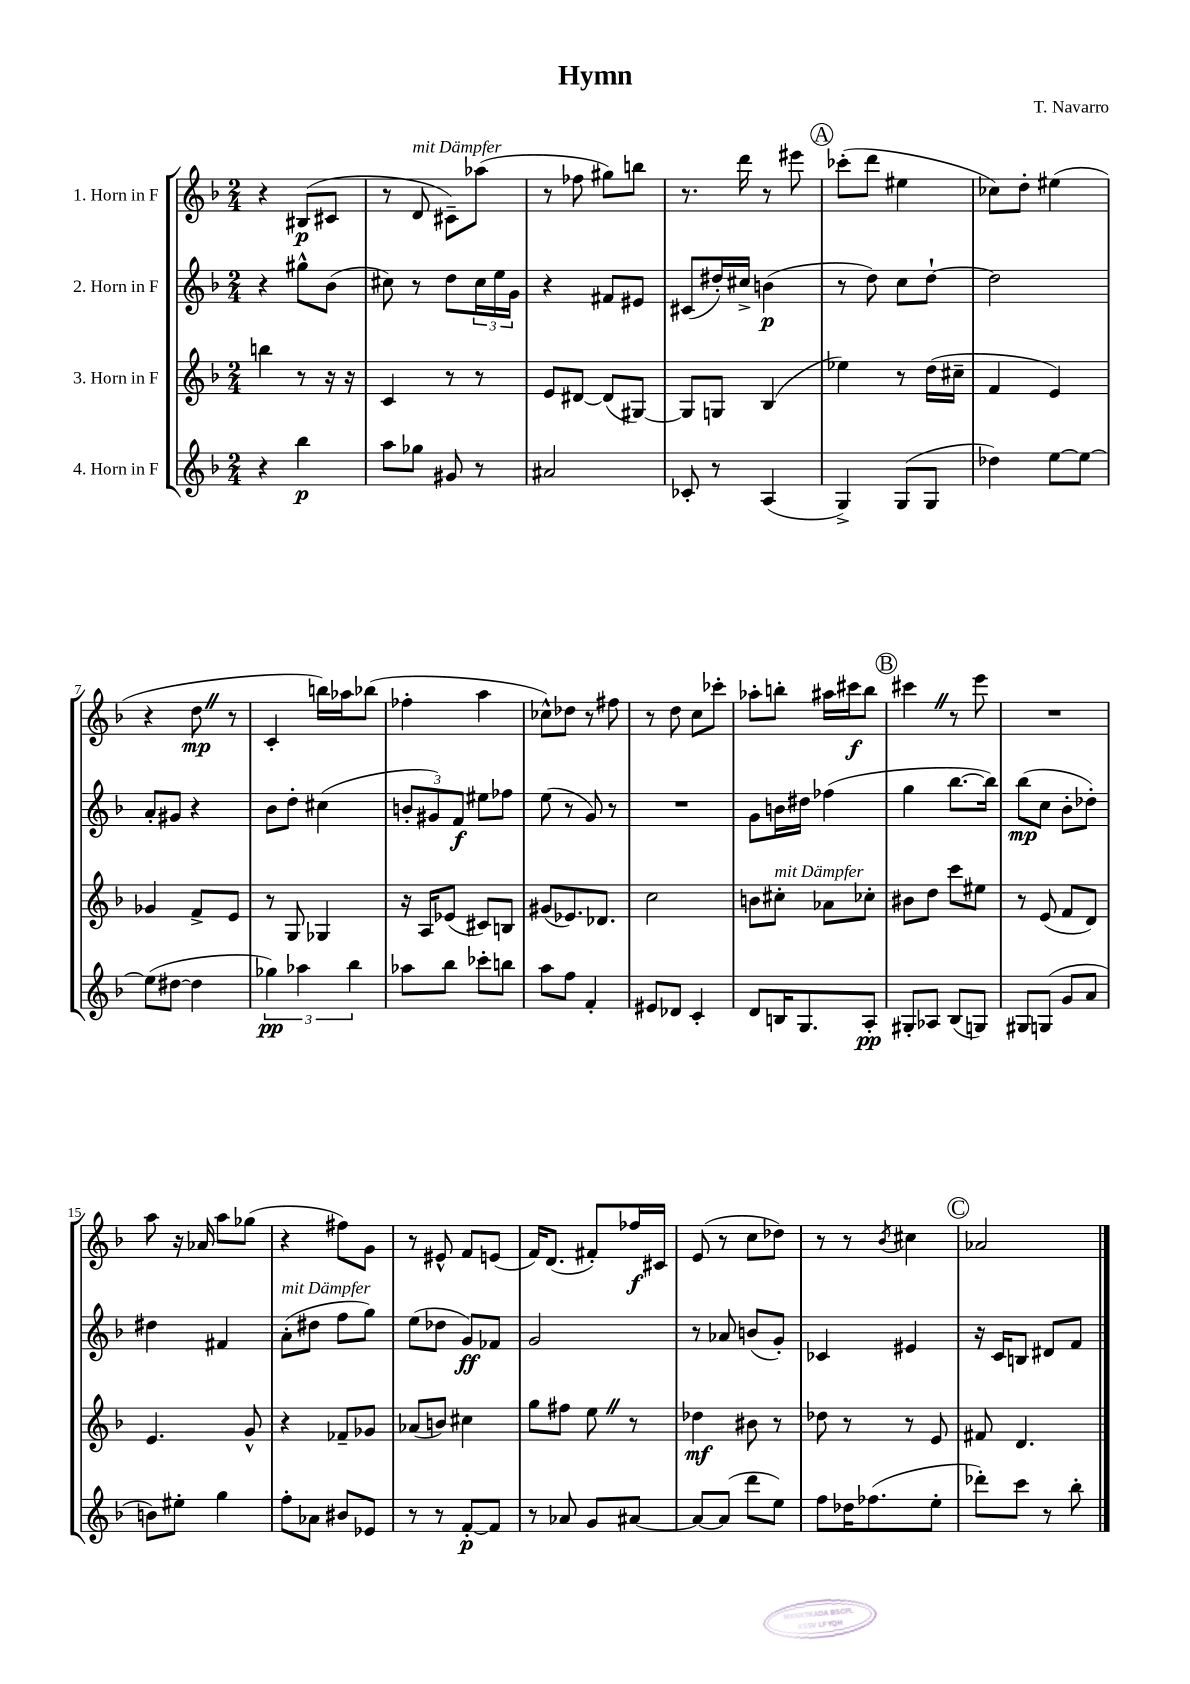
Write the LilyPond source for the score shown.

\header { title = "Hymn" composer = "T. Navarro" }
<<
\new StaffGroup <<
\new Staff = "s0" \with { instrumentName = "1. Horn in F" } {
    \clef treble \key f \major \numericTimeSignature \time 2/4
    r4 bis8\p( cis'8 |
    r8 d'8^\markup { \italic "mit Dämpfer" } cis'8--) aes''8( |
    r8 fes''8 gis''8) b''8 |
    r8. d'''16 r8 eis'''8 |
    \mark \markup { \circle "A" } ces'''8-.( d'''8 eis''4 |
    ces''8) d''8-. eis''4( |
    r4 d''8\mp \once \override BreathingSign.text = \markup { \musicglyph "scripts.caesura.straight" } \breathe r8 |
    c'4-. b''16) aes''16 bes''8( |
    fes''4-. a''4 |
    ces''8-^) des''8 r8 fis''8 |
    r8 d''8 c''8 ces'''8-. |
    aes''8-. b''8-. ais''16 cis'''16\f b''8 |
    \mark \markup { \circle "B" } cis'''4 \once \override BreathingSign.text = \markup { \musicglyph "scripts.caesura.straight" } \breathe r8 e'''8 |
    R2 |
    a''8 r16 aes'16 a''8 ges''8( |
    r4 fis''8) g'8 |
    r8 eis'8-^ f'8 e'8( |
    f'16) d'8.( fis'8-.) fes''16\f cis'16 |
    e'8( r8 c''8 des''8) |
    r8 r8 \acciaccatura { bes'8 } cis''4 |
    \mark \markup { \circle "C" } aes'2 \bar "|." |
}
\new Staff = "s1" \with { instrumentName = "2. Horn in F" } {
    \clef treble \key f \major \numericTimeSignature \time 2/4
    r4 gis''8-^ bes'8( |
    cis''8) r8 d''8 \tuplet 3/2 { cis''16 e''16 g'16 } |
    r4 fis'8 eis'8 |
    cis'8( dis''16-.) cis''16-> b'4\p( |
    \mark \markup { \circle "A" } r8 d''8) c''8 d''8~-! |
    d''2 |
    a'8-. gis'8 r4 |
    bes'8 d''8-. cis''4( |
    \tuplet 3/2 { b'8-. gis'8) f'8\f } eis''8 fes''8 |
    e''8( r8 g'8) r8 |
    R2 |
    g'8 b'16 dis''16 fes''4( |
    \mark \markup { \circle "B" } g''4 bes''8.~ bes''16) |
    bes''8\mp( c''8 bes'8-. des''8-.) |
    dis''4 fis'4 |
    a'8-.^\markup { \italic "mit Dämpfer" }( dis''8 f''8 g''8) |
    e''8( des''8 g'8\ff) fes'8 |
    g'2 |
    r8 aes'8 b'8( g'8-.) |
    ces'4 eis'4 |
    \mark \markup { \circle "C" } r16 c'16 b8 dis'8 f'8 \bar "|." |
}
\new Staff = "s2" \with { instrumentName = "3. Horn in F" } {
    \clef treble \key f \major \numericTimeSignature \time 2/4
    b''4 r8 r16 r16 |
    c'4 r8 r8 |
    e'8 dis'8~ dis'8( gis8~) |
    gis8 g8 bes4( |
    \mark \markup { \circle "A" } ees''4) r8 d''16( cis''16-- |
    f'4 e'4) |
    ges'4 f'8-> e'8 |
    r8 g8 ges4 |
    r16 a16 ees'8( cis'8) b8 |
    gis'8( ees'8.) des'8. |
    c''2 |
    b'8 cis''8-.^\markup { \italic "mit Dämpfer" } aes'8 ces''8-. |
    \mark \markup { \circle "B" } bis'8 d''8 c'''8 eis''8 |
    r8 e'8( f'8 d'8) |
    e'4. g'8-^ |
    r4 fes'8-- ges'8 |
    aes'8( b'8) cis''4 |
    g''8 fis''8 e''8 \once \override BreathingSign.text = \markup { \musicglyph "scripts.caesura.straight" } \breathe r8 |
    des''4\mf bis'8 r8 |
    des''8 r8 r8 e'8 |
    \mark \markup { \circle "C" } fis'8 d'4. \bar "|." |
}
\new Staff = "s3" \with { instrumentName = "4. Horn in F" } {
    \clef treble \key f \major \numericTimeSignature \time 2/4
    r4 bes''4\p |
    a''8 ges''8 gis'8 r8 |
    ais'2 |
    ces'8-. r8 a4( |
    \mark \markup { \circle "A" } g4->) g8( g8 |
    des''4) e''8~ e''8~ |
    e''8( dis''8~ dis''4 |
    \tuplet 3/2 { ges''4\pp) aes''4 bes''4 } |
    aes''8 bes''8 ces'''8-. b''8 |
    a''8 f''8 f'4-. |
    eis'8 des'8 c'4-. |
    d'8 b16 g8. a8-.\pp |
    \mark \markup { \circle "B" } gis8-. aes8 bes8( g8) |
    gis8 g8( g'8 a'8 |
    b'8) eis''8-. g''4 |
    f''8-. aes'8 bis'8 ees'8 |
    r8 r8 f'8~-.\p f'8 |
    r8 aes'8 g'8 ais'8~ |
    ais'8~ ais'8( d'''8 e''8) |
    f''8 des''16 fes''8.( e''8-. |
    \mark \markup { \circle "C" } des'''8-.) c'''8 r8 bes''8-. \bar "|." |
}
>>
>>
